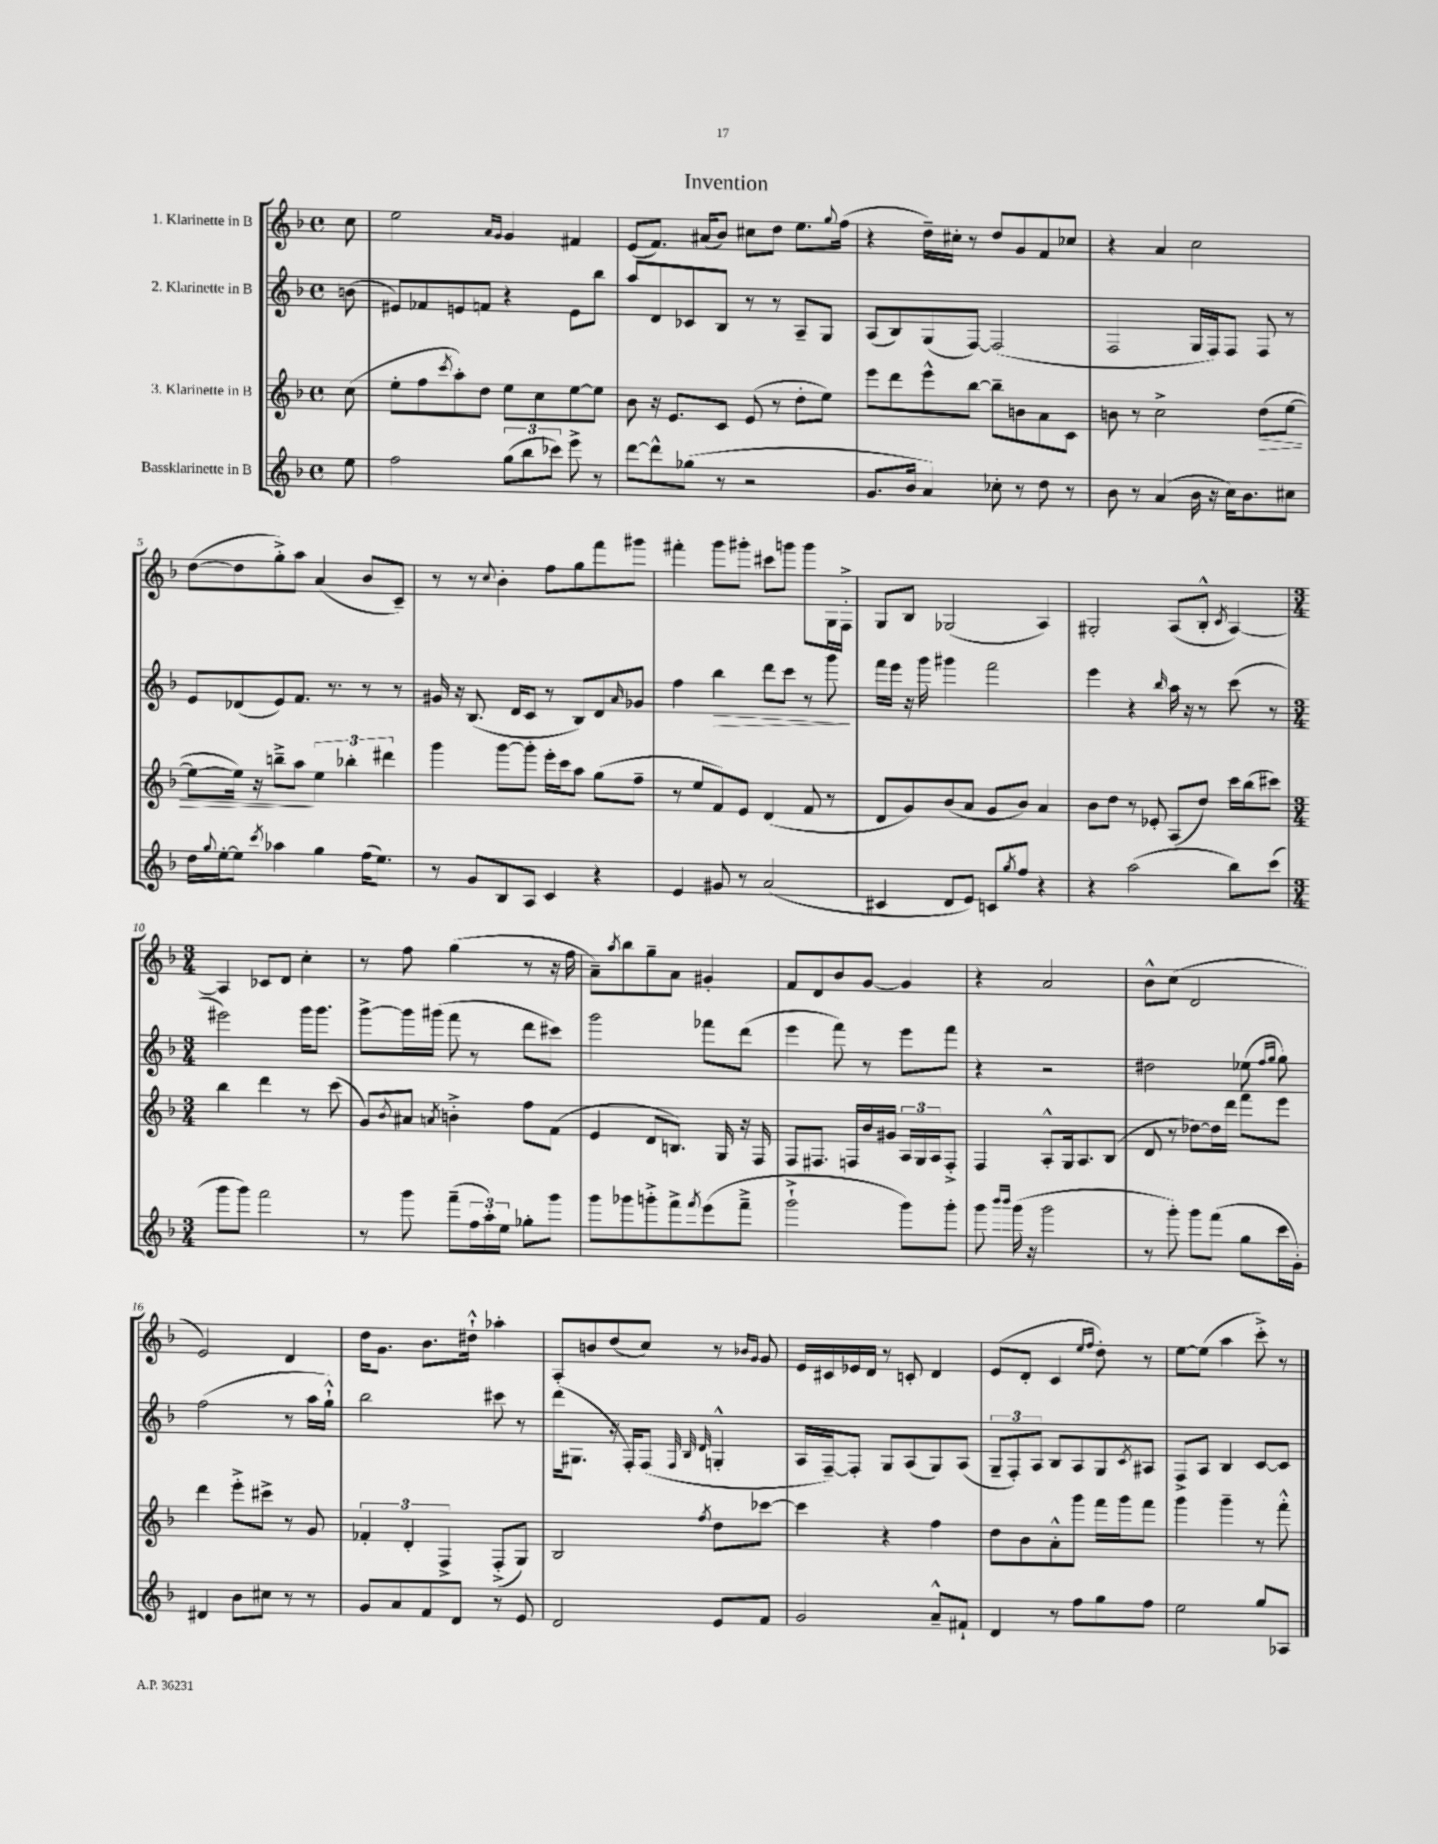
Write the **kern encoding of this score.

**kern	**kern	**kern	**kern
*staff4	*staff3	*staff2	*staff1
*clefG2	*clefG2	*clefG2	*clefG2
*k[b-]	*k[b-]	*k[b-]	*k[b-]
*M4/4	*M4/4	*M4/4	*M4/4
*met(c)	*met(c)	*met(c)	*met(c)
8ee	(8cc	(8b	8cc
=	=	=	=
2ff	8ee'	8e#)	2ee
.	8ff	8f-	.
.	8qccc	.	.
.	8aa')	8e	.
.	8dd	8f	.
.	.	.	16qqa
.	.	.	16qqg
(12gg	8ee	4r	4g
12bb-	.	.	.
.	8cc	.	.
12ccc-)	.	.	.
8eee^	[8ee	8e	4f#
8r	8ee]	8bb-	.
=	=	=	=
[8ddd	8b-	8aa	(8e
8ddd^^]	16r	8d	8.f)
.	8.e	.	.
(8gg-	.	8c-	.
.	.	.	(16a#
8r	8c	8B-	8b-)
2r	(8e	8r	8cc#
.	8r	8r	8dd
.	8dd'	8A~	8.ee
.	8ee)	8G	.
.	.	.	8qqgg
.	.	.	(16ff
=	=	=	=
8.g	8eee	(8A	4r
.	8ddd	8B-)	.
16b-	.	.	.
4a)	8eee^^	(8G	16dd~)
.	.	.	16cc#'
.	[8bb-	[8F)	8r
8cc-'	8bb-~]	(2F]	8dd
8r	8b	.	8g
8dd	8a	.	8f
8r	8c	.	8cc-
=	=	=	=
8b-	8b	2F	4r
8r	8r	.	.
(4a	2cc^	.	4a
16b-	.	16G	2cc
16r	.	16F)	.
16cc)	.	8F	.
8.b-	.	.	.
.	(8dd	8F	.
8cc#	[8ee	8r	.
=	=	=	=
16dd	8ee_	8e	([8dd
8qqgg	.	.	.
[16ee'	.	.	.
8ee]	16ee])	(8d-	8dd]
.	16r	.	.
8qccc	.	.	.
4aa-	8bb~^	8e)	8gg'^)
.	8aa	8.f	8aa
4gg	6ee	.	(4a
.	.	8.r	.
.	6bb-'	.	.
(16ff	.	8r	8b-
8.ee)	.	.	.
.	6ddd#	.	.
.	.	8r	8c~)
=	=	=	=
8r	4ggg	16g#	8r
.	.	16r	.
8g	.	(8.B-	8r
.	.	.	8qqcc
8B-	[8ggg	.	4b-'
.	.	16d	.
8A	8ggg']	8c	.
4c	16eee'	8r	8ff
.	16ccc	.	.
.	8aa	8B-)	8gg
4r	(8gg	8d	8fff
.	.	16qqa	.
.	8ff~	8g-	8ggg#
=	=	=	=
4e	8r	4ff	4fff#'
.	8ee	.	.
8g#	8f)	4bb-	8ggg
8r	8e	.	8ggg#'
(2a	(4d	8ddd	8ccc#
.	.	8ccc	8ggg
.	8f	8r	8ggg
.	8r	8ggg	16G
.	.	.	16F'^
=	=	=	=
4c#	8d	16fff	8G
.	.	16eee	.
.	8g)	16r	8B-
.	.	16ggg	.
8d	(8b-	4ggg#	(2G-
8e)	8a	.	.
8c	8g	2fff	.
8qgg	.	.	.
8ff	8b-)	.	.
4r	4a	.	4A)
=	=	=	=
4r	8b-	4eee	2G#'
.	8dd	.	.
(2aa	8r	4r	.
.	8e-'	.	.
.	.	16qqbb-	.
.	(8A	16aa	(8A
.	.	16r	.
.	8dd)	8r	8B-'^^
.	.	.	8qc
8bb-)	16ccc	(8ccc	[4A)
.	(16bb-	.	.
(8ccc	8ccc#)	8r	.
=	=	=	=
*M3/4	*M3/4	*M3/4	*M3/4
8ggg	4bb-	2eee#)	4A]
8ggg)	.	.	.
2fff	4ddd	.	8c-
.	.	.	8d
.	8r	16ggg	4cc'
.	.	8.ggg	.
.	(8ccc	.	.
=	=	=	=
8r	8g)	[8ggg^	8r
.	8qb-	.	.
8ggg	8a#	16ggg]	8ff
.	.	(16ggg#	.
.	8qa	.	.
(8fff~	4b'^	8fff	(4gg
24ff	.	8r	.
24aa')	.	.	.
24ee	.	.	.
8gg-'	8ff	8ddd	8r
8ggg	(8f	8ccc#)	16r
.	.	.	16ff
=	=	=	=
8ggg	4e	2ggg	8a~)
.	.	.	8qaa
8ggg-	.	.	8bb-
8ggg'^	8d	.	8gg~
8fff^	8.B)	.	8a
8qfff	.	.	.
(8eee	.	8fff-	4g#'
.	16G	.	.
8fff~^	16r	(8ddd	.
.	16F	.	.
=	=	=	=
2ggg`^	8F	4eee	8f
.	8.F#	.	8d
.	.	8fff)	8b-
.	16F	.	.
.	16b-	8r	[8g
.	16g#	.	.
8ggg)	24A	8eee	4g]
.	24G	.	.
.	24A	.	.
8ggg'	8F'^	8fff	.
=	=	=	=
8ggg	4F	4r	4r
16qqbbb-	.	.	.
16qqbbb-	.	.	.
(16ggg	.	.	.
16r	.	.	.
2ggg	8A'^^	2r	2a
.	16G	.	.
.	8.A	.	.
.	(8B-	.	.
=	=	=	=
8r	8d	2dd#	8b-^^
8ggg')	8r	.	(8cc
8ggg	[8dd-)	.	2d
(8fff	16dd-]	.	.
.	16ddd	.	.
8gg	8fff	(8ee-	.
.	.	16qqff	.
.	.	16qqgg	.
16ccc	8eee	8gg)	.
16g')	.	.	.
=	=	=	=
4d#	4ddd	(2ff	2e)
8b-	8eee'^	.	.
8cc#	8ccc#^	.	.
8r	8r	8r	4d
8r	8g	16aa	.
.	.	16gg`^^)	.
=	=	=	=
8g	6f-'	2bb-	16dd
.	.	.	8.g
8a	.	.	.
.	6d'	.	.
8f	.	.	8.b-
.	6F^	.	.
8d	.	.	.
.	.	.	16dd#`^^
8r	(8F'^	8ccc#	4aa-'
8e	8G)	8r	.
=	=	=	=
2d	2B-	(16ddd	8A'
.	.	8.G#	.
.	.	.	8b
.	.	16r	(8dd
.	.	16F')	.
.	.	(8F	8cc)
.	.	32qqF	.
.	.	32qqB-	.
.	8qff	32qqd	.
8e	8dd	4G'^^	8r
.	.	.	16qqb-
.	.	.	16qqg
8f	[8ccc-	.	8g
=	=	=	=
2g	4ccc-]	16A	16e
.	.	[16F~)	16c#
.	.	8F']	16e-
.	.	.	16d
.	4r	8G	8r
.	.	(8A	8c'
8a~^^	4ff	8G)	4d
8f#`	.	(8A	.
=	=	=	=
4d	8dd	12G~	(8e
.	.	12F')	.
.	8b-	.	8d'
.	.	12A	.
8r	8a'^^	8B-	4c
8ff	8ggg	8A	.
.	.	.	16qqee
.	.	.	16qqff
8gg	16fff	8G	8dd')
.	16ggg	.	.
.	.	8qc	.
8ff	8fff	8A#	8r
=	=	=	=
2ee	4ggg	8F^	[8ee
.	.	8A	(8ee]
.	4ggg~	4B-	4aa
8gg	8r	[8c	8ccc'^)
8A-	8fff'^^	8c]	8r
==	==	==	==
*-	*-	*-	*-
